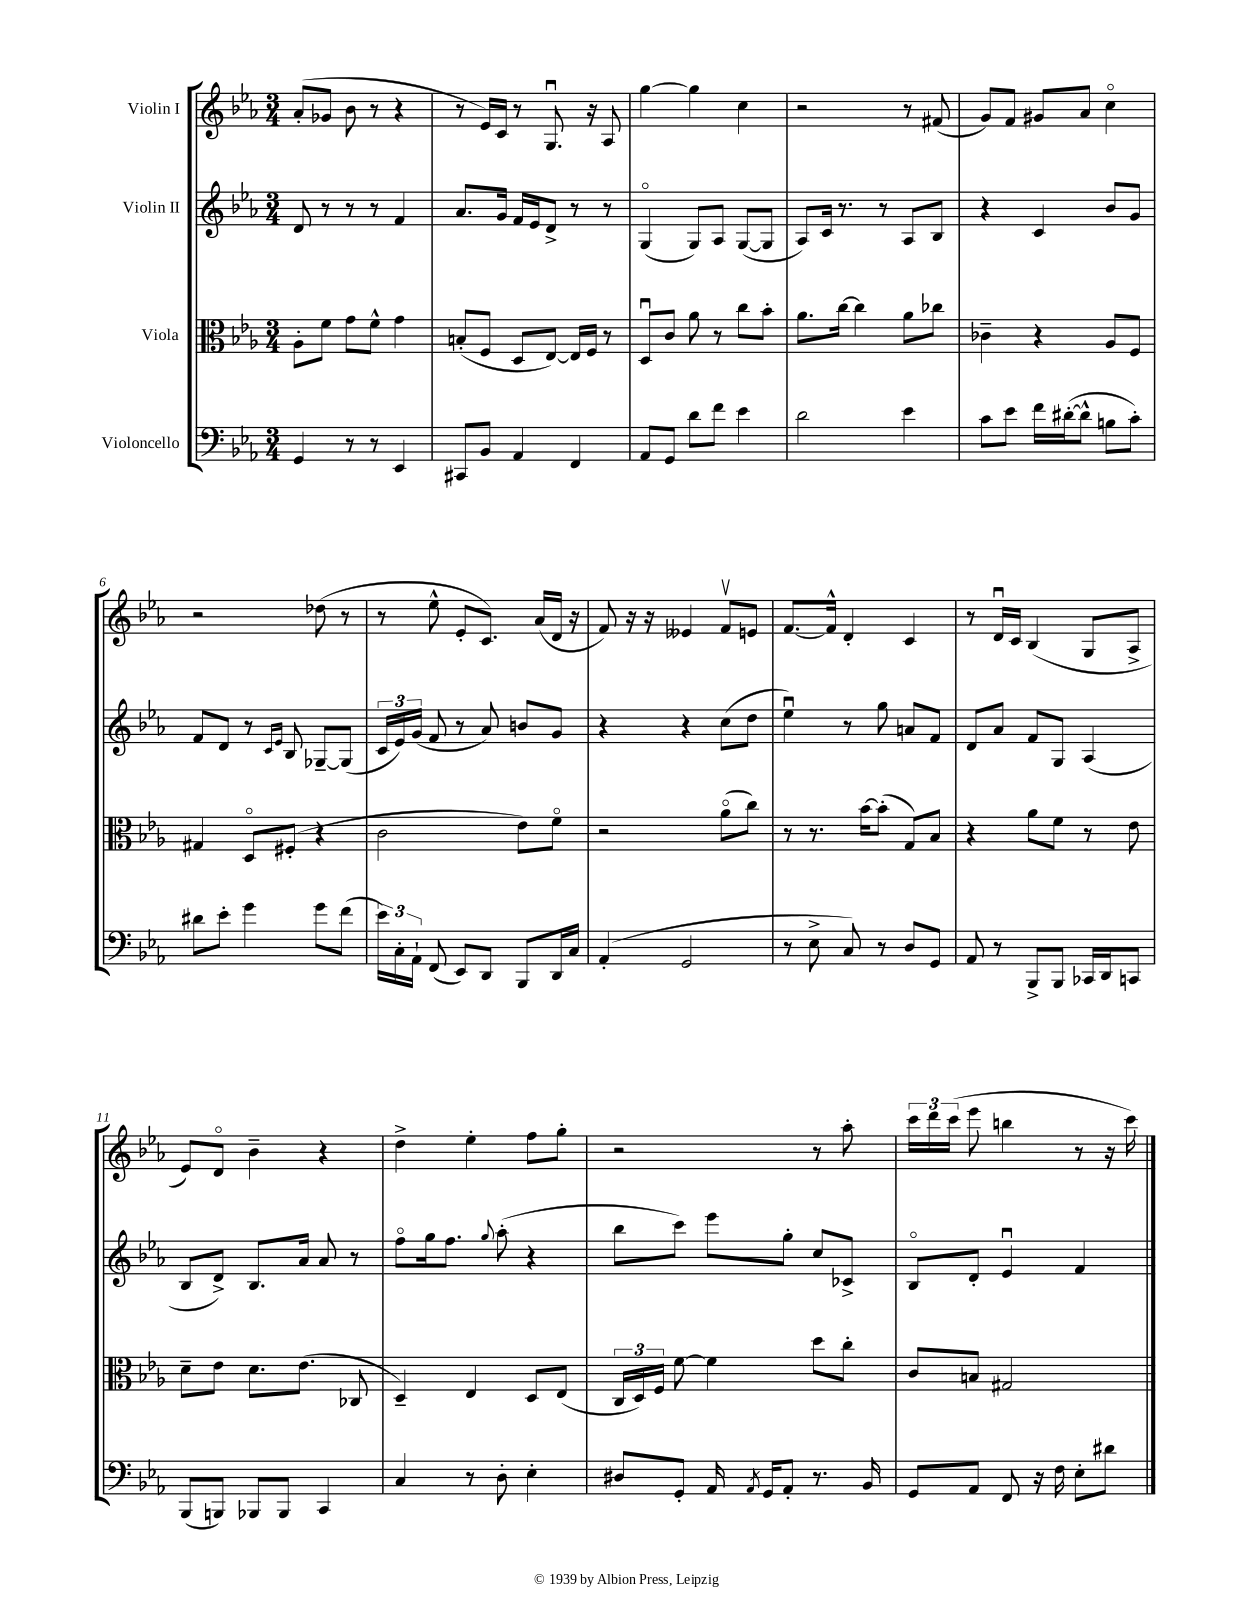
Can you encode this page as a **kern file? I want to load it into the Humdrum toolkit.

**kern	**kern	**kern	**kern
*part4	*part3	*part2	*part1
*staff4	*staff3	*staff2	*staff1
*I"Violoncello	*I"Viola	*I"Violin II	*I"Violin I
*clefF4	*clefC3	*clefG2	*clefG2
*k[b-e-a-]	*k[b-e-a-]	*k[b-e-a-]	*k[b-e-a-]
*M3/4	*M3/4	*M3/4	*M3/4
=1	=1	=1	=1
4GG/	8A-'\L	8d/	(8a-'/L
.	8f\J	8r	8g-X/J
8r	8g\L	8r	8b-\
8r	8f^^\J	8r	8r
4EE-/	4g\	4f/	4r
=2	=2	=2	=2
8CC#X/L	(8Bn'/L	8.a-/L	8r
8BB-/J	8F/J	.	16e-/LL)
.	.	16g/Jk	16c/JJ
4AA-/	8D/L	16f/LL	8r
.	.	16e-/J	.
.	[8E-/J)	8d^/J	8.Gu/
4FF/	16E-/LL]	8r	.
.	16F/JJ	.	16r
.	8r	8r	8A-/
=3	=3	=3	=3
8AA-/L	8Du/L	(4G/	[4gg\
8GG/J	8c/J	.	.
8d\L	8a-\	8G/L)	4gg\]
8f\J	8r	8A-/J	.
4e-\	8cc\L	([8G/L	4cc\
.	8b-'\J	8G/J]	.
=4	=4	=4	=4
2d\	8.a-\L	8A-/L)	2r
.	.	16c/Jk	.
.	[16cc\Jk	8.r	.
.	4cc\]	.	.
.	.	8r	.
4e-\	8a-\L	8A-/L	8r
.	8cc-X\J	8B-/J	(8f#X/
=5	=5	=5	=5
8c\L	4c-X~\	4r	8g/L)
8e-\J	.	.	8f/J
16f\LL	4r	4c/	8g#X/L
([16d#X'\J	.	.	.
8d#^^\J]	.	.	8a-/J
8Bn\L	8A-/L	8b-/L	4cc\
8c'\J)	8F/J	8g/J	.
!!LO:LB:g=z
=6	=6	=6	=6
8d#X\L	4G#X/	8f/L	2r
8e-'\J	.	8d/J	.
4g\	8D/L	8r	.
.	.	16qqc/LL	.
.	.	16qqe-/JJ	.
.	(8F#X'/J	8B-/	.
8g\L	4r	[8G-X~/L	(8dd-X\
(8f\J	.	(8G-/J]	8r
=7	=7	=7	=7
24e-\LL)	2c\	24c/LL	8r
24C'\	.	24e-/)	.
24AA-`\JJ	.	(24g/JJ	.
(8FF/	.	8f/	8ee-^^\
8EE-/L)	.	8r	8e-'/L
8DD/J	.	8a-/)	8.c/J)
8BBB-/L	8e-\L)	8bn/L	.
.	.	.	(16a-/LL
16DD/L	8f\J	8g/J	16d/JJ
16C/JJ	.	.	16r
=8	=8	=8	=8
(4AA-'/	2r	4r	8f/)
.	.	.	16r
.	.	.	16r
2GG/	.	4r	4e--X/
.	(8a-\L	(8cc\L	8fv/L
.	8cc\J)	8dd\J	8en/J
=9	=9	=9	=9
8r	8r	4ee-u\)	[8.f/L
8E-^\	8.r	.	.
.	.	.	16f^^/Jk]
8C/)	.	8r	4d'/
.	[16b-\KL	.	.
8r	(8b-'\J]	8gg\	.
8D/L	8G/L)	8an/L	4c/
8GG/J	8B-/J	8f/J	.
=10	=10	=10	=10
8AA-/	4r	8d/L	8r
8r	.	8a-/J	16du/LL
.	.	.	16c/JJ
8BBB-^/L	8a-\L	8f/L	(4B-/
8BBB-/J	8f\J	8G/J	.
16CC-X/LL	8r	(4A-/	8G/L
16DD/J	.	.	.
8CCn/J	8e-\	.	8A-^/J
!!LO:LB:g=z
=11	=11	=11	=11
(8BBB-/L	8d~\L	8B-/L	8e-/L)
8BBBn/J)	8e-\J	8d^/J)	8d/J
8BBB-X/L	8.d\L	8.B-/L	4b-~\
8BBB-/J	.	.	.
.	(8.e-\J	16a-/Jk	.
4CC/	.	8a-/	4r
.	8C-X/	8r	.
=12	=12	=12	=12
4C/	4D~/)	8ff\L	4dd^\
.	.	16gg\k	.
.	.	8.ff\J	.
8r	4E-/	.	4ee-'\
.	.	8qqgg/	.
8D'\	.	(8aa-'\	.
4E-'\	8D/L	4r	8ff\L
.	(8E-/J	.	8gg'\J
=13	=13	=13	=13
8D#X/L	24C/LL	8bb-\L	2r
.	24D/)	.	.
.	24F/JJ	.	.
8GG'/J	[8f\	8ccc\J)	.
16AA-/	4f\]	8eee-\L	.
8qAA-/	.	.	.
16GG/KL	.	.	.
8AA-'/J	.	8gg'\J	.
8.r	8dd\L	8cc/L	8r
.	8cc'\J	8c-X^/J	8aa-'\
16BB-/	.	.	.
=14	=14	=14	=14
8GG/L	8c/L	8B-/L	24ccc\LL
.	.	.	24ddd\
.	.	.	(24ccc\JJ
8AA-/J	8Bn/J	8d'/J	8eee-\
8FF/	2G#X/	4e-u/	4bbn\
16r	.	.	.
16F\	.	.	.
8E-'\L	.	4f/	8r
8d#X\J	.	.	16r
.	.	.	16ccc\)
==	==	==	==
*-	*-	*-	*-
